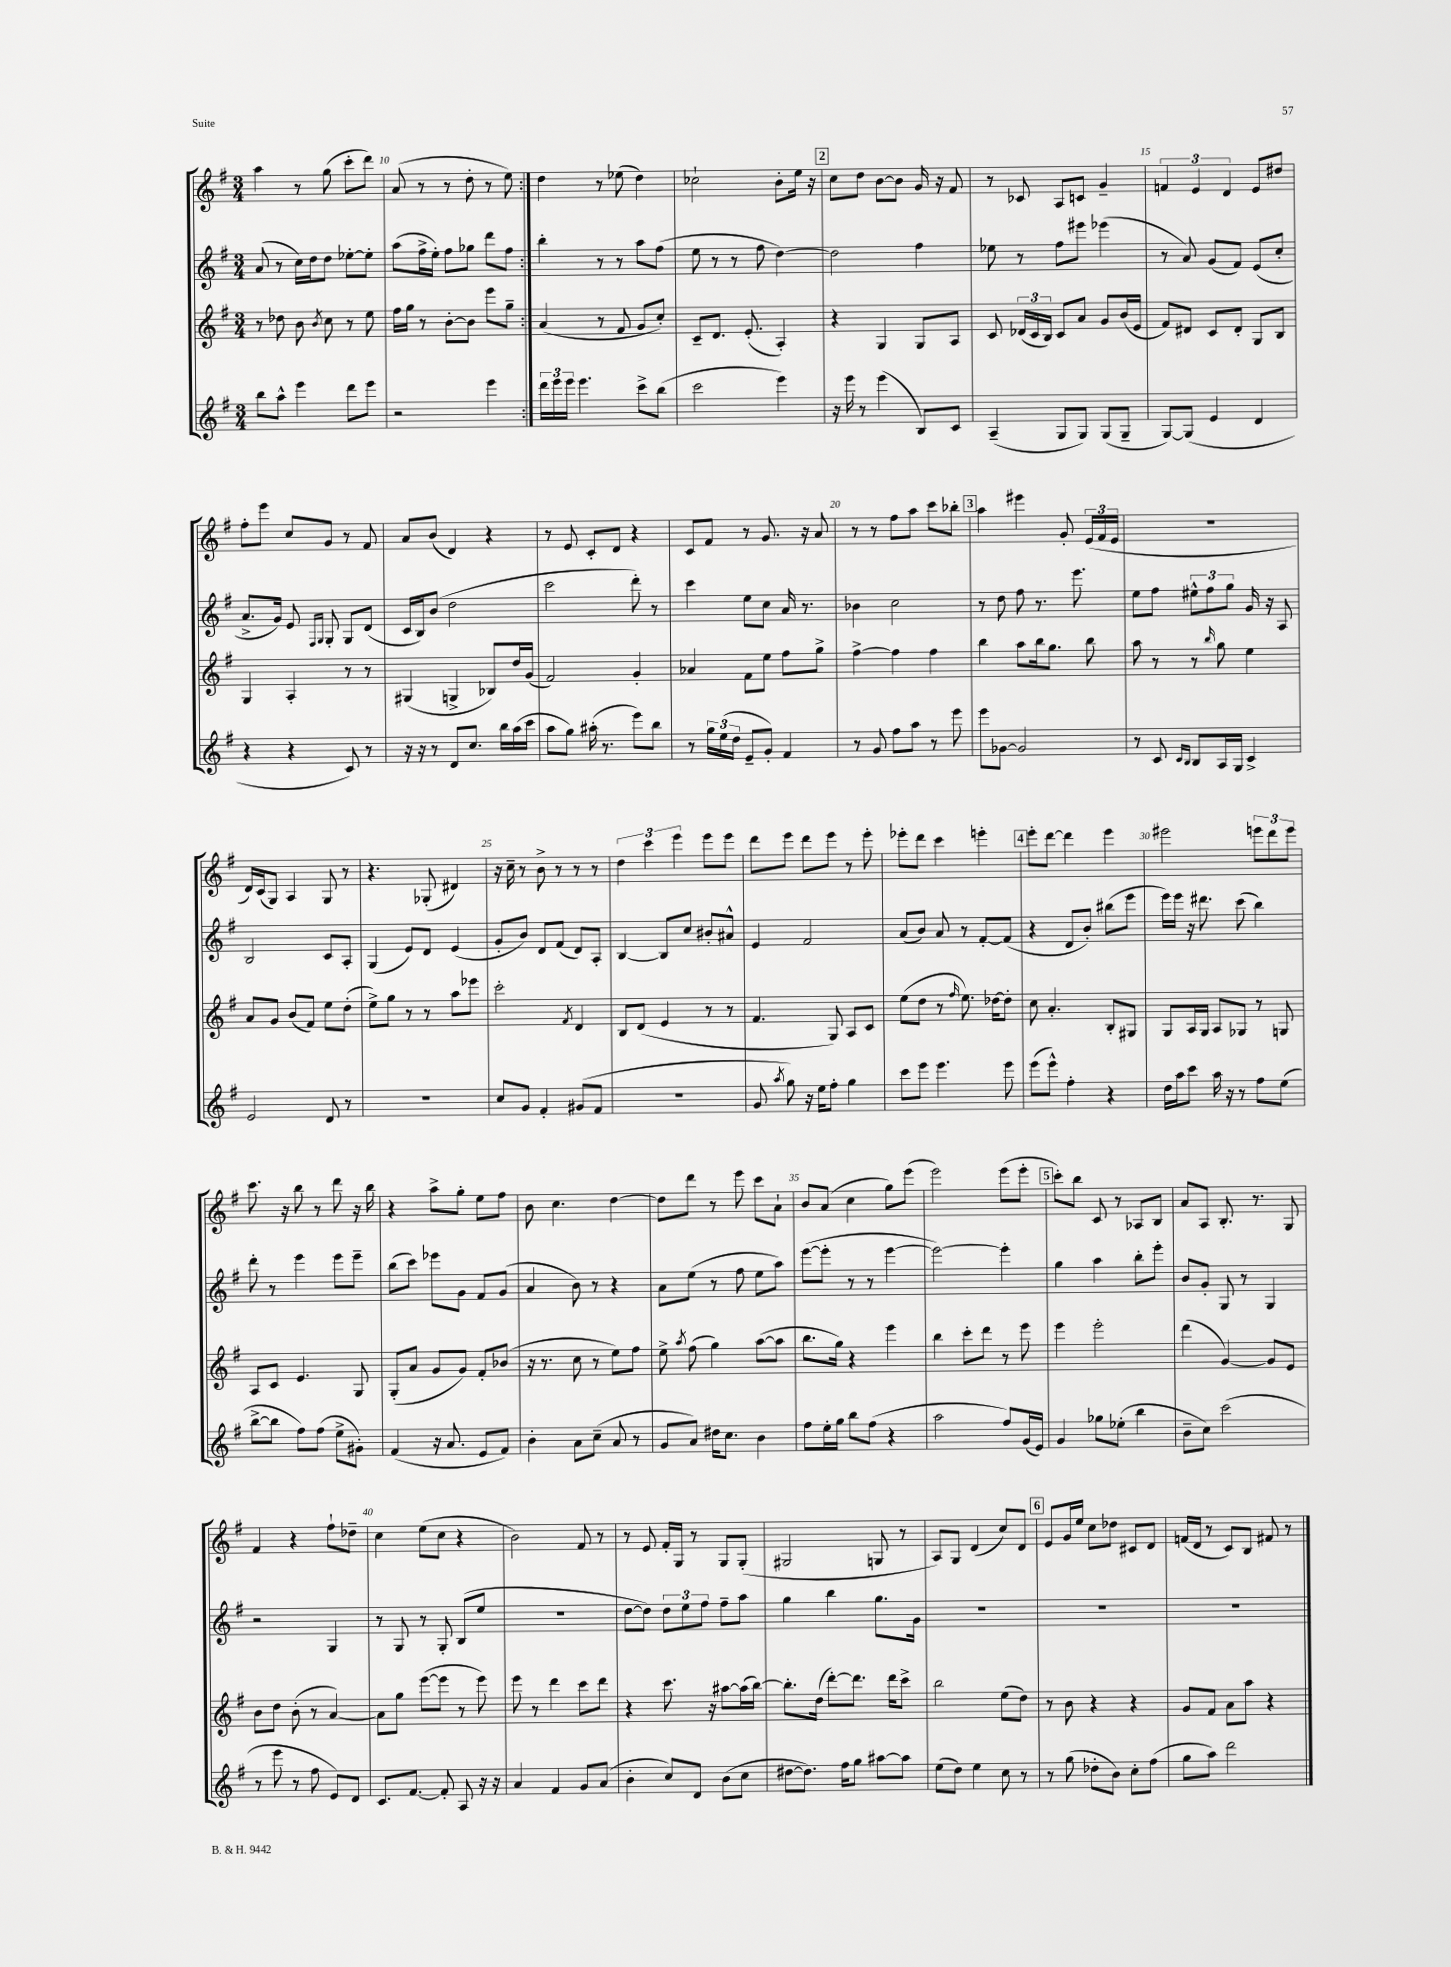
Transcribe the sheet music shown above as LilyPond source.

<<
\new StaffGroup <<
\new Staff = "s0" {
    \clef treble \key g \major \numericTimeSignature \time 3/4
    \autoBeamOff \repeat volta 2 { a''4 r8 g''8( c'''8[-. d'''8]) |
    a'8( r8 r8 d''8-. r8 e''8) | }
    d''4 r8 ees''8( d''4) |
    ces''2-! b'8[-. e''16] r16 |
    \mark \markup { \box "2" } c''8[ d''8] b'8[~ b'8] g'16 r16 fis'8 |
    r8 ces'8 a8[ c'8] g'4-- |
    \tuplet 3/2 { f'4 e'4 d'4 } e'8[ dis''8] |
    fis''8[-. e'''8] c''8[ g'8] r8 fis'8 |
    a'8[ b'8]( d'4) r4 |
    r8 e'8 c'8[-. d'8] r4 |
    c'8[ fis'8] r8 g'8. r16 a'8 |
    r8 r8 fis''8[ a''8] c'''8[ bes''8]-. |
    \mark \markup { \box "3" } a''4 eis'''4 g'8-. \tuplet 3/2 { e'16[( fis'16 e'16] } |
    R2. |
    d'16[) c'16( g8]) a4 g8 r8 |
    r4. ges8-.( dis'4) |
    r16 c''16-- r8 b'8-> r8 r8 r8 |
    \tuplet 3/2 { d''4 c'''4 e'''4 } e'''8[ e'''8] |
    d'''8[ e'''8] d'''8[ e'''8] r8 e'''8-. |
    ees'''8[-. d'''8] c'''4 e'''4-. |
    \mark \markup { \box "4" } e'''8[-. d'''8]~ d'''4 e'''4 |
    eis'''2 \tuplet 3/2 { e'''8[ d'''8 e'''8] } |
    c'''8. r16 b''8 r8 d'''8 r16 b''16 |
    r4 a''8[-> g''8]-. e''8[ fis''8] |
    b'8 c''4. d''4~ |
    d''8[ d'''8] r8 e'''8 c'''8[ a'8]-! |
    b'8[ a'8]( c''4 g''8[) e'''8]( |
    e'''2) e'''8[( e'''8]-. |
    \mark \markup { \box "5" } c'''8[-.) b''8] c'8 r8 aes8[ b8] |
    a'8[ a8] b8.-. r8. g8 |
    fis'4 r4 fis''8[-! des''8]-- |
    c''4 e''8[( c''8] r4 |
    b'2) fis'8 r8 |
    r8 e'8 fis'16[-. g16] r8 g8[ g8]-.( |
    gis2 g8 r8 |
    a8[) g8] d'4( c''8[) d'8] |
    \mark \markup { \box "6" } e'8[ g'16 e''16] c''8[ des''8] cis'8[ d'8] |
    f'16[( d'16] r8 c'8[) b8] fis'8 r8 \bar "|." |
}
\new Staff = "s1" {
    \clef treble \key g \major \numericTimeSignature \time 3/4
    \autoBeamOff \repeat volta 2 { a'8( r8 c''16[) d''16 d''8] ees''8[~-. ees''8]-. |
    a''8[( fis''16-> e''16]-.) fis''8[ ges''8] d'''8[ fis''8] | }
    b''4-. r8 r8 a''8[ fis''8]( |
    e''8 r8 r8 fis''8 d''4~) |
    \mark \markup { \box "2" } d''2 fis''4 |
    ees''8 r8 fis''8[ eis'''8] ees'''4( |
    r8 a'8) g'8[( fis'8]) e'8[( c''8]-. |
    a'8.[-> g'16]) e'8 \grace { fis16[ g16] } g8-. g8[ d'8]( |
    c'16[ b16) b'8]( d''2 |
    c'''2 d'''8-.) r8 |
    c'''4 e''8[ c''8] a'16 r8. |
    bes'4 c''2 |
    \mark \markup { \box "3" } r8 d''8 fis''8 r8. e'''8. |
    e''8[ fis''8] \tuplet 3/2 { eis''8[-^ fis''8 g''8] } g'16 r16 a8 |
    b2 c'8[ a8]-. |
    g4( e'8[) d'8] e'4( |
    g'8[-. b'8]) d'8[ fis'8]( d'8[) a8]-. |
    b4~ b8[ c''8] bis'8[-. ais'8]-^ |
    e'4 fis'2 |
    a'8[( b'8]) a'8 r8 fis'8[~-. fis'8]( |
    \mark \markup { \box "4" } r4 d'8[ b'8]-.) bis''8[( e'''8] |
    e'''16[) e'''16] r16 dis'''8. c'''8( b''4) |
    d'''8-. r8 e'''4 e'''8[ e'''8]-- |
    b''8[( c'''8]) ees'''8[ g'8] fis'8[ g'8]( |
    a'4 b'8) r8 r4 |
    a'8[ e''8]( r8 fis''8 e''8[ a''8]) |
    e'''8[~( e'''8]-. r8 r8 e'''4~ |
    e'''2~) e'''4-. |
    \mark \markup { \box "5" } g''4 a''4 b''8[-. e'''8]-. |
    b'8[ g'8]-. g8 r8 g4 |
    r2 g4 |
    r8 g8 r8 g8-. b8[( e''8] |
    R2. |
    d''8[~ d''8]) \tuplet 3/2 { d''8[ e''8 fis''8] } fis''8[-- a''8] |
    g''4 b''4 g''8.[ g'16] |
    R2. |
    \mark \markup { \box "6" } R2. |
    R2. \bar "|." |
}
\new Staff = "s2" {
    \clef treble \key g \major \numericTimeSignature \time 3/4
    \autoBeamOff \repeat volta 2 { r8 des''8 b'8 \acciaccatura { b'8 } c''8 r8 e''8 |
    fis''16[ g''16] r8 b'8[~-. b'8] e'''8[ g''8]-- | }
    a'4( r8 fis'8 g'8[ c''8]-.) |
    c'8[-- d'8.] e'8.-.( a4-.) |
    \mark \markup { \box "2" } r4 g4 g8[ a8] |
    c'8 \tuplet 3/2 { des'16[( c'16 b16]) } c'8[ a'8] g'8[ b'16( e'16] |
    fis'8[) dis'8] c'8[ dis'8]-. g8[ b8] |
    g4 a4-. r8 r8 |
    gis4( g4-> bes8[) d''16 g'16]( |
    fis'2) g'4-. |
    aes'4 fis'8[ e''8] fis''8[ g''8]-> |
    fis''4~-> fis''4 fis''4 |
    \mark \markup { \box "3" } b''4 a''8[ b''16 g''8.] b''8 |
    a''8 r8 r8 \grace { b''16 } g''8 e''4 |
    a'8[ g'8] b'8[( fis'8]) e''8[ d''8]-.( |
    e''8[->) g''8] r8 r8 a''8[ ees'''8] |
    c'''2-. \acciaccatura { fis'8 } d'4 |
    b8[ d'8]( e'4 r8 r8 |
    fis'4. g8) a8[ c'8] |
    e''8[( d''8] r8 \grace { fis''16 } e''8.) des''16[~ des''8]-. |
    \mark \markup { \box "4" } c''8 a'4.-. b8[-. gis8] |
    g8[ a16 g16] a8[ ges8] r8 g8 |
    a8[ c'8] e'4. g8 |
    g8[-.( a'8] g'8[ g'8]) fis'8[-. bes'8]( |
    r16 r8. c''8 r8 e''8[) fis''8] |
    e''8-> \acciaccatura { a''8 } fis''8( g''4) a''8[~( a''8] |
    b''8.[ g''16]) r4 e'''4 |
    b''4 c'''8[-. d'''8] r8 e'''8 |
    \mark \markup { \box "5" } e'''4 e'''2-. |
    d'''4( g'4~) g'8[ e'8] |
    b'8[ d''8] b'8-.( r8 a'4~) |
    a'8[ g''8] e'''8[~( e'''8] r8 e'''8) |
    e'''8 r8 d'''4 c'''8[ d'''8] |
    r4 c'''8. r16 ais''8[~ ais''16( b''16]~) |
    b''8.[-. d''16]( d'''8[~-.) d'''8.] d'''16[ c'''8]-> |
    b''2 e''8[( d''8]) |
    \mark \markup { \box "6" } r8 b'8 r4 r4 |
    g'8[ fis'8] a'8[ a''8] r4 \bar "|." |
}
\new Staff = "s3" {
    \clef treble \key g \major \numericTimeSignature \time 3/4
    \autoBeamOff \repeat volta 2 { b''8[ a''8]-^ e'''4 d'''8[ e'''8] |
    r2 e'''4 | }
    \tuplet 3/2 { d'''16[ e'''16 e'''16] } e'''4. c'''8[-> b''8]( |
    c'''2 e'''4) |
    \mark \markup { \box "2" } r16 e'''16 r8 e'''4( b8[) c'8] |
    a4--( g8[ g8]) g8[( g8]-- |
    g8[~) g8]( e'4 d'4 |
    r4 r4 c'8) r8 |
    r16 r16 r8 d'8[ c''8.] b''16[ a''16( c'''16] |
    a''8[ g''8]) ais''16-.( r8. e'''8[) b''8] |
    r8 \tuplet 3/2 { g''16[ e''16( d''16] } e'8[-- g'8]-.) fis'4 |
    r8 g'8 fis''8[ a''8] r8 e'''8 |
    \mark \markup { \box "3" } e'''8[ ges'8]~ ges'2 |
    r8 c'8 \grace { c'16[ b16] } b8[ a16 g16] c'4-> |
    e'2 d'8 r8 |
    R2. |
    c''8[ g'8] fis'4-. gis'8[( fis'8] |
    R2. |
    g'8 \acciaccatura { a''8 } g''8) r16 e''16[ fis''8]-. g''4 |
    c'''8[ e'''8] e'''4. e'''8 |
    \mark \markup { \box "4" } e'''8[( e'''8]-^) fis''4-. r4 |
    d''16[ a''16 c'''8] a''16 r16 r8 fis''8[ e''8]( |
    b''8[~-> b''8] fis''8[) fis''8]( e''8[-> gis'8]-.) |
    fis'4( r16 a'8. e'8[ fis'8]) |
    b'4-. a'8[ c''8]--( a'8 r8 |
    g'8[ a'8]) dis''16[ c''8.] b'4 |
    fis''8[ e''16-. g''16] b''8[ fis''8]( r4 |
    a''2 fis''8[) g'16( e'16]) |
    \mark \markup { \box "5" } g'4 ges''8[ ees''8]-.( b''4 |
    b'8[-- c''8]) c'''2( |
    r8 e'''8 r8 fis''8 e'8[) d'8] |
    c'8.[ fis'8.]~ fis'8-. a8 r16 r16 |
    a'4 fis'4 g'8[ a'8]( |
    b'4-. c''8[) d'8] b'8[( c''8] |
    dis''8[~ dis''8.]) fis''16[ g''8] ais''8[~ ais''8] |
    e''8[( d''8]) e''4 c''8 r8 |
    \mark \markup { \box "6" } r8 g''8( des''8[-. b'8]) c''8[-. fis''8]( |
    g''8[ a''8]) d'''2 \bar "|." |
}
>>
>>
\layout { \context { \Score currentBarNumber = #9 \override BarNumber.break-visibility = ##(#f #t #t) barNumberVisibility = #(every-nth-bar-number-visible 5) } }
